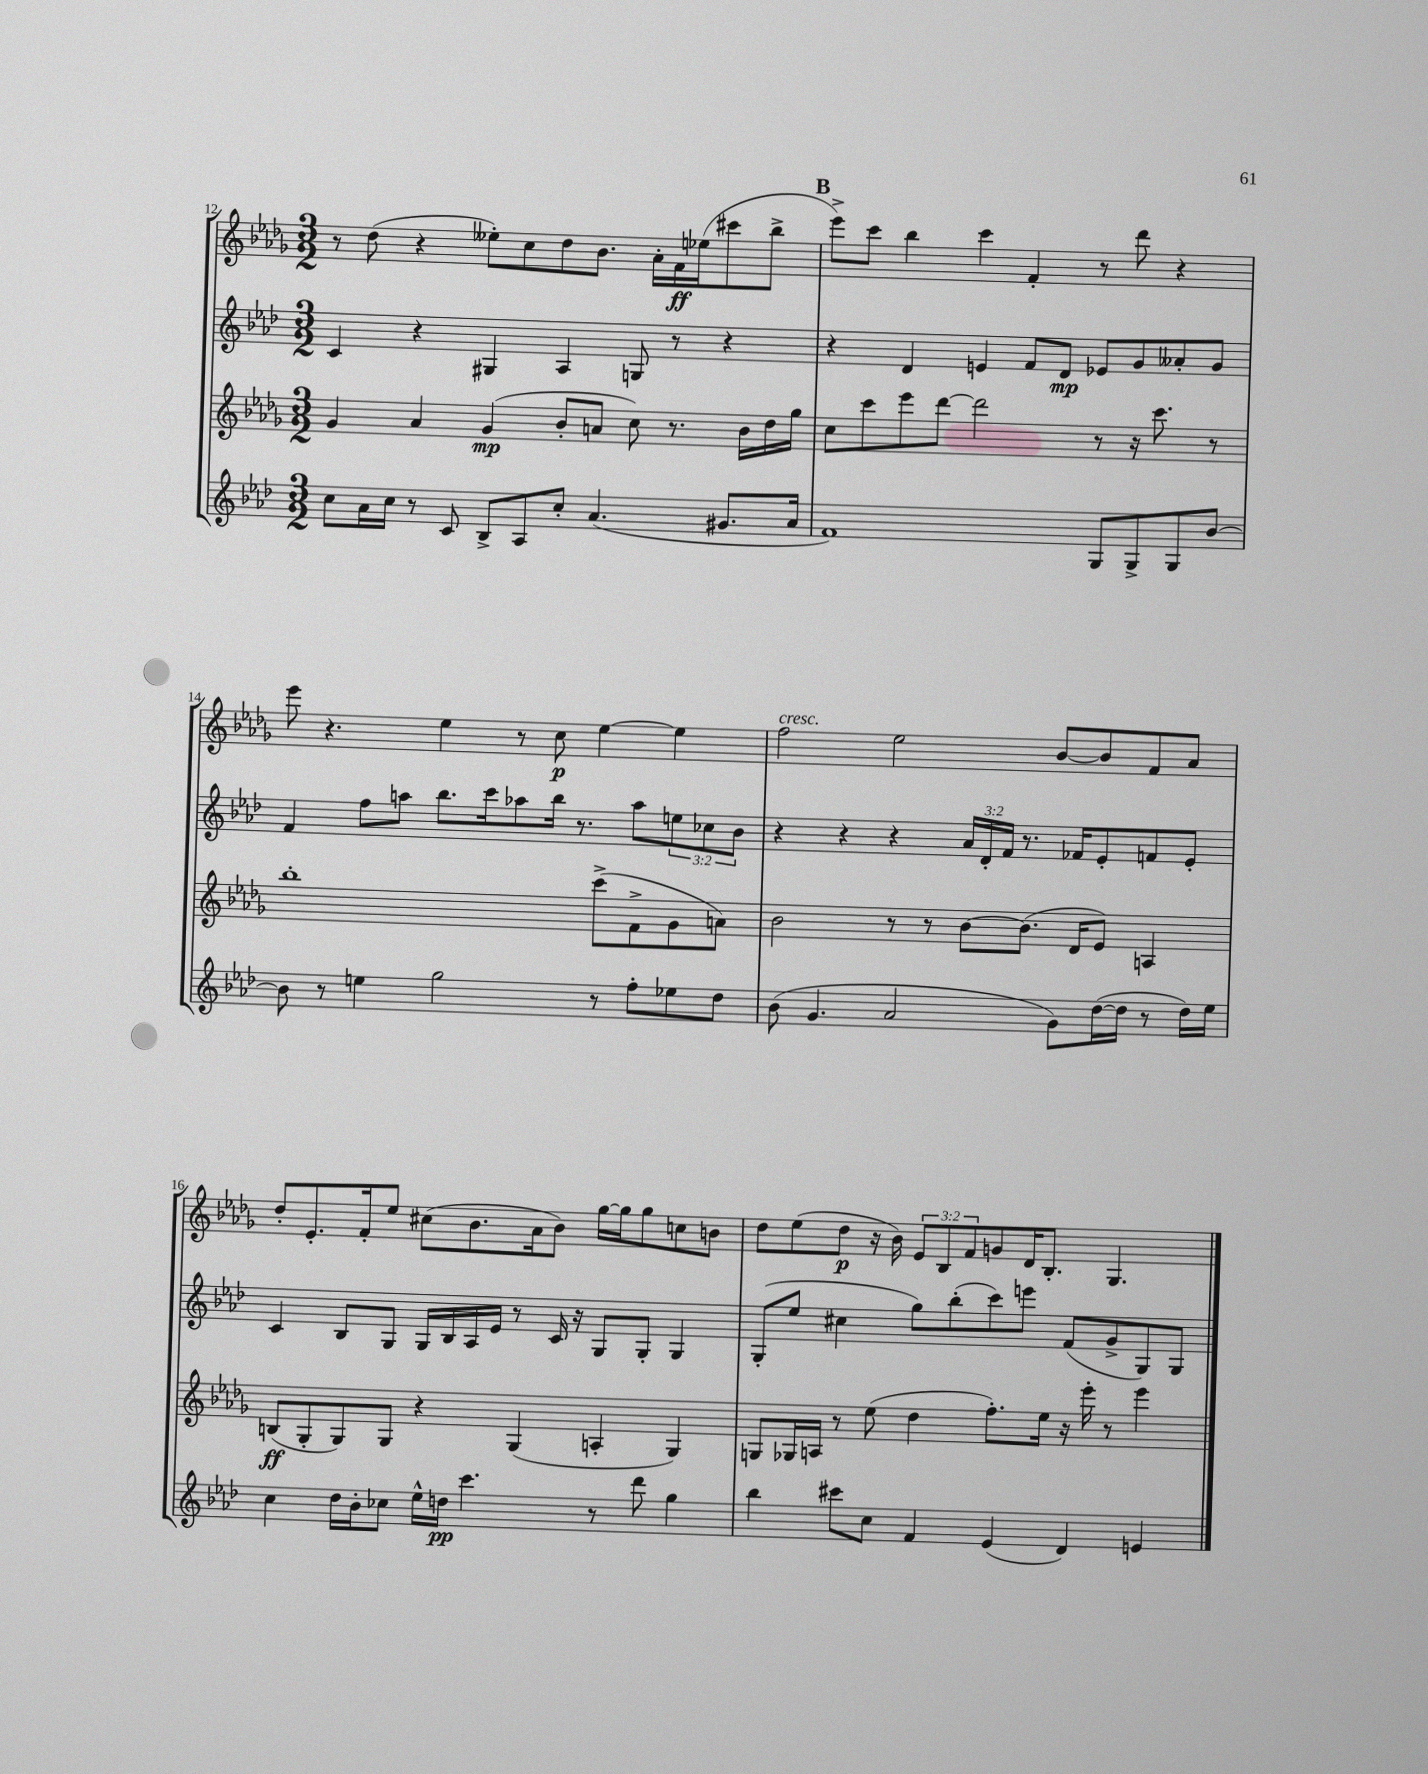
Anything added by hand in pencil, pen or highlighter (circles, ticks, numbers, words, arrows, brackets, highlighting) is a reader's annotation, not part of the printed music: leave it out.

**kern	**dynam	**kern	**dynam	**kern	**dynam	**kern	**dynam
*part4	*part4	*part3	*part3	*part2	*part2	*part1	*part1
*staff4	*staff4	*staff3	*staff3	*staff2	*staff2	*staff1	*staff1
*clefG2	*	*clefG2	*	*clefG2	*	*clefG2	*
*k[b-e-a-d-]	*	*k[b-e-a-d-g-]	*	*k[b-e-a-d-]	*	*k[b-e-a-d-g-]	*
*M3/2	*	*M3/2	*	*M3/2	*	*M3/2	*
=12	=12	=12	=12	=12	=12	=12	=12
8cc\L	.	4g-/	.	4c/	.	8r	.
16a-\L	.	.	.	.	.	(8dd-\	.
16cc\JJ	.	.	.	.	.	.	.
8r	.	4a-/	.	4r	.	4r	.
8c/	.	.	.	.	.	.	.
8B-^/L	.	(4g-/	mp	4G#X/	.	8ee--X'\L)	.
8A-/	.	.	.	.	.	8cc\	.
8cc'/J	.	8b-'/L	.	4A-/	.	8dd-\	.
(4.a-/	.	8an/J	.	.	.	8.b-\J	.
.	.	8cc\)	.	8Gn/	.	.	.
.	.	.	.	.	.	16a-'\LL	.
.	.	8.r	.	8r	.	16f\	ff
.	.	.	.	.	.	(16ee-X\J	.
8.g#X/L	.	.	.	4r	.	8ccc#X\	.
.	.	16b-\LL	.	.	.	.	.
.	.	16dd-\	.	.	.	8bb-^\J	.
16a-/Jk	.	16gg-\JJ	.	.	.	.	.
!!LO:REH:place=s1:t=B
=13	=13	=13	=13	=13	=13	=13	=13
1f)	.	8cc\L	.	4r	.	8eee-^\L)	.
.	.	8ccc\	.	.	.	8ccc\J	.
.	.	8eee-\	.	4d-/	.	4bb-\	.
.	.	[8ddd-\J	.	.	.	.	.
.	.	2ddd-\]	.	4en/	.	4ccc\	.
.	.	.	.	8f/L	.	4f'/	.
.	.	.	.	8d-/J	mp	.	.
8G/L	.	8r	.	8e-X/L	.	8r	.
8G^/	.	16r	.	8g/	.	8ddd-\	.
.	.	8.ccc\	.	.	.	.	.
8G/	.	.	.	8a--X'/	.	4r	.
[8b-/J	.	8r	.	8g/J	.	.	.
!!LO:LB:g=z
=14	=14	=14	=14	=14	=14	=14	=14
8b-\]	.	1bb-'	.	4f/	.	8eee-\	.
8r	.	.	.	.	.	4.r	.
4een\	.	.	.	8ff\L	.	.	.
.	.	.	.	8aan\J	.	.	.
2gg\	.	.	.	8.bb-\L	.	4ee-\	.
.	.	.	.	16ccc\k	.	.	.
.	.	.	.	8aa-X\	.	8r	.
.	.	.	.	16bb-\Jk	.	8cc\	p
.	.	.	.	8.r	.	.	.
8r	.	(8ccc^\L	.	.	.	[4ee-\	.
8ff'\L	.	8f^\	.	8aa-\L	.	.	.
8ee-X\	.	8g-\	.	12een\	.	4ee-\]	.
.	.	.	.	12cc-X\	.	.	.
8dd-\J	.	8an\J)	.	.	.	.	.
.	.	.	.	12b-\J	.	.	.
=15	=15	=15	=15	=15	=15	=15	=15
!	!	!	!	!	!	!LO:TX:a:i:t=cresc.	!
(8b-\	.	2b-\	.	4r	.	2ff\	.
4.g/	.	.	.	.	.	.	.
.	.	.	.	4r	.	.	.
2a-/	.	8r	.	4r	.	2ee-\	.
.	.	8r	.	.	.	.	.
.	.	[8b-\L	.	24a-/LL	.	.	.
.	.	.	.	24d-'/	.	.	.
.	.	.	.	24f/JJ	.	.	.
.	.	(8.b-\J]	.	8.r	.	.	.
8g\L)	.	.	.	.	.	[8b-/L	.
.	.	16d-/KL	.	16f-X/KL	.	.	.
([16dd-\L	.	8e-/J)	.	8e-'/	.	8b-/]	.
16dd-\JJ]	.	.	.	.	.	.	.
8r	.	4An/	.	8fn/	.	8f/	.
16dd-\LL)	.	.	.	8e-'/J	.	8a-/J	.
16ee-\JJ	.	.	.	.	.	.	.
!!LO:LB:g=z
=16	=16	=16	=16	=16	=16	=16	=16
4cc\	.	(8Bn/L	ff	4c/	.	8dd-'/L	.
.	.	8G-'/	.	.	.	8.e-'/	.
16dd-\LL	.	8G-/)	.	8B-/L	.	.	.
16b-'\J	.	.	.	.	.	16f'/k	.
8cc-X\J	.	8G-/J	.	8G/J	.	8ee-/J	.
16ee-^^\LL	.	4r	.	16G/LL	.	(8cc#X\L	.
16ddn\JJ	pp	.	.	16B-/	.	.	.
4.ccc\	.	.	.	16A-/	.	8.b-\	.
.	.	.	.	16e-/JJ	.	.	.
.	.	(4G-/	.	8r	.	.	.
.	.	.	.	.	.	16a-\k	.
.	.	.	.	16c/	.	8b-\J)	.
.	.	.	.	16r	.	.	.
8r	.	4An'/	.	8G/L	.	[16gg-\LL	.
.	.	.	.	.	.	16gg-\J]	.
8ddd-\	.	.	.	8G'/J	.	8gg-\	.
4gg\	.	4G-/)	.	4G/	.	8ccn\	.
.	.	.	.	.	.	8bn\J	.
=17	=17	=17	=17	=17	=17	=17	=17
4bb-\	.	8Gn/L	.	(8G'/L	.	8dd-\L	.
.	.	16G-X/L	.	8ee-/J	.	(8ee-\	.
.	.	16An/JJ	.	.	.	.	.
8ccc#X\L	.	8r	.	4cc#X\	.	8dd-\J	p
8cc\J	.	(8ee-\	.	.	.	16r	.
.	.	.	.	.	.	16b-\)	.
4f/	.	4dd-\	.	8gg\L)	.	12e-/L	.
.	.	.	.	.	.	12B-/	.
.	.	.	.	(8bb-'\	.	.	.
.	.	.	.	.	.	12f/	.
(4e-/	.	8.ff'\L)	.	8ccc\)	.	8gn/	.
.	.	.	.	8eeen\J	.	16d-/K	.
.	.	16ee-\Jk	.	.	.	8.B-'/J	.
4d-/)	.	16r	.	(8f/L	.	.	.
.	.	16eee-'\	.	.	.	.	.
.	.	8r	.	8g^/	.	4.G-/	.
4en/	.	4eee-\	.	8G/)	.	.	.
.	.	.	.	8G/J	.	.	.
==	==	==	==	==	==	==	==
*-	*-	*-	*-	*-	*-	*-	*-
